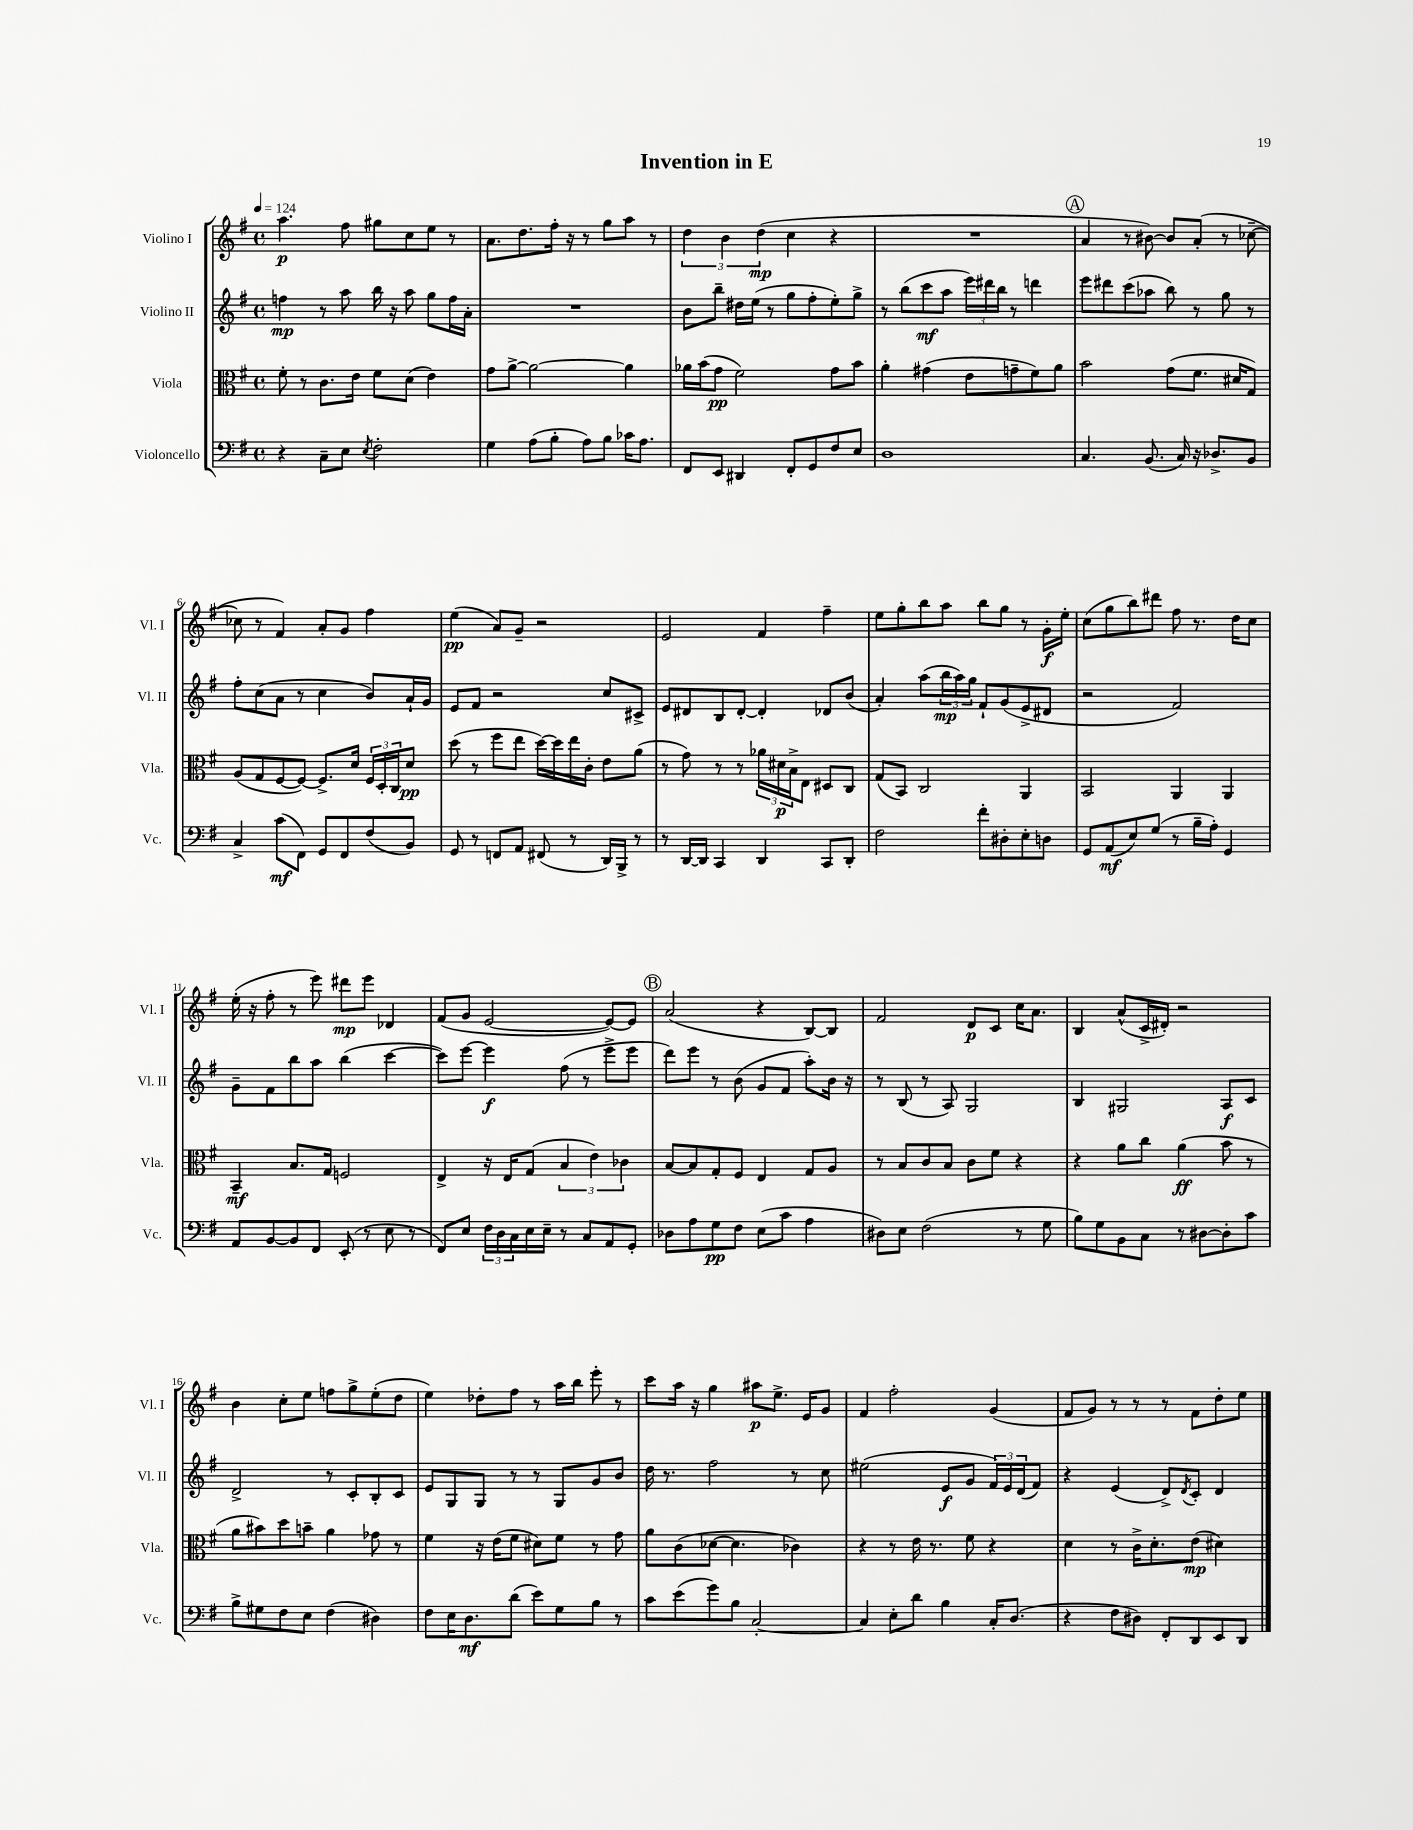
\header { title = "Invention in E" }
<<
\new StaffGroup <<
\new Staff = "s0" \with { instrumentName = "Violino I" shortInstrumentName = "Vl. I" } {
    \clef treble \key g \major \defaultTimeSignature \time 4/4 \tempo 4 = 124
    a''4.\p fis''8 gis''8 c''8 e''8 r8 |
    a'8. d''8. fis''16-. r16 r8 g''8 a''8 r8 |
    \tuplet 3/2 { d''4 b'4 d''4\mp( } c''4 r4 |
    R1 |
    \mark \markup { \circle "A" } a'4 r8 bis'8~) bis'8 a'8-.( r8 ces''8~-- |
    ces''8 r8 fis'4) a'8-. g'8 fis''4 |
    e''4\pp( a'8) g'8-- r2 |
    e'2 fis'4 fis''4-- |
    e''8 g''8-. b''8 a''8 b''8 g''8 r8 g'16-.\f e''16-. |
    c''8( g''8 b''8) dis'''8 fis''8 r8. d''16 c''8 |
    e''16-.( r16 fis''8-. r8 e'''8) dis'''8\mp e'''8 des'4 |
    fis'8( g'8 e'2~ e'8~) e'8 |
    \mark \markup { \circle "B" } a'2( r4 b8~) b8 |
    fis'2 d'8\p c'8 c''16 a'8. |
    b4 a'8-^( c'16-> dis'16-.) r2 |
    b'4 c''8-. e''8 f''8 g''8-> e''8-.( d''8 |
    e''4) des''8-. fis''8 r8 a''16 b''16 e'''8-. r8 |
    c'''8 a''16 r16 g''4 ais''8\p e''8.-> e'16 g'8 |
    fis'4 fis''2-. g'4( |
    fis'8 g'8) r8 r8 r8 fis'8 d''8-. e''8 \bar "|." |
}
\new Staff = "s1" \with { instrumentName = "Violino II" shortInstrumentName = "Vl. II" } {
    \clef treble \key g \major \defaultTimeSignature \time 4/4
    f''4\mp r8 a''8 b''16 r16 a''8 g''8 f''16 a'16-. |
    R1 |
    b'8 b''8-- dis''16 e''16( r8 g''8 fis''8-. e''8-.) g''8-> |
    r8 b''8( c'''8\mf a''8 \tuplet 3/2 { e'''16) dis'''16 b''16 } r8 d'''4 |
    \mark \markup { \circle "A" } e'''8 dis'''8 c'''8( aes''8 b''8) r8 g''8 r8 |
    fis''8-. c''8( a'8 r8 c''4 b'8) a'16-! g'16 |
    e'8 fis'8 r2 c''8 cis'8-> |
    e'8 dis'8 b8 dis'8~-. dis'4-. des'8 b'8( |
    a'4-.) a''8( \tuplet 3/2 { b''16\mp a''16) g''16 } fis'8-! g'8( e'8-> dis'8 |
    r2 fis'2) |
    g'8-- fis'8 b''8 a''8 b''4( c'''4~ |
    c'''8) e'''8~ e'''4\f fis''8( r8 e'''8-> e'''8 |
    \mark \markup { \circle "B" } d'''8) e'''8 r8 b'8( g'8 fis'8 a''8-.) b'16 r16 |
    r8 b8( r8 a8) g2 |
    b4 gis2 a8\f c'8 |
    d'2-> r8 c'8-. b8-. c'8 |
    e'8 g8 g8 r8 r8 g8 g'8 b'8 |
    d''16 r8. fis''2 r8 c''8 |
    eis''2( e'8\f g'8 \tuplet 3/2 { fis'16) e'16 d'16( } fis'8) |
    r4 e'4( d'8->) \acciaccatura { d'8 } c'8-. d'4 \bar "|." |
}
\new Staff = "s2" \with { instrumentName = "Viola" shortInstrumentName = "Vla." } {
    \clef alto \key g \major \defaultTimeSignature \time 4/4
    fis'8-. r8 c'8. e'16 fis'8 d'8( e'4) |
    g'8 a'8~-> a'2~ a'4 |
    aes'16 b'16( g'8\pp fis'2) g'8 b'8 |
    a'4-. gis'4( e'8 g'8-- fis'8) a'8 |
    \mark \markup { \circle "A" } b'2 g'8( fis'8. dis'16 g8) |
    a8( g8 fis8~ fis8~) fis8.-> d'16 \tuplet 3/2 { fis16 d16-. c16 } d'8\pp |
    d''8( r8 fis''8 e''8 d''16~) d''16 e''16 c'16-. e'8 a'8( |
    r8 g'8) r8 r8 \tuplet 3/2 { aes'16 dis'16\p b16-> } e8 dis8 c8 |
    g8( b,8) c2 a,4 |
    b,2 a,4 a,4 |
    b,4--\mf b8. g16 f2 |
    e4-> r16 e16 g8( \tuplet 3/2 { b4 e'4) ces'4 } |
    \mark \markup { \circle "B" } b8~ b8 g8-. fis8 e4 g8 a8 |
    r8 b8 c'8 b8 c'8 fis'8 r4 |
    r4 a'8 c''8 a'4\ff( b'8 r8 |
    a'8 bis'8) d''8 b'8-- a'4 ges'8 r8 |
    fis'4 r16 e'16( fis'8 dis'8) fis'8 r8 g'8 |
    a'8 c'8( des'8~ des'4. ces'4) |
    r4 r8 e'16 r8. fis'8 r4 |
    d'4 r8 c'16-> d'8.-. e'8\mp( dis'4) \bar "|." |
}
\new Staff = "s3" \with { instrumentName = "Violoncello" shortInstrumentName = "Vc." } {
    \clef bass \key g \major \defaultTimeSignature \time 4/4
    r4 c8-- e8 \acciaccatura { e8 } fis2-. |
    g4 a8( b8-. a8) b8 ces'16 a8. |
    fis,8 e,8 dis,4 fis,8-. g,8 fis8 e8 |
    d1 |
    \mark \markup { \circle "A" } c4. b,8.( c16) r16 des8.-> b,8 |
    c4-> c'8\mf( fis,8) g,8 fis,8 fis8( b,8) |
    g,8 r8 f,8 a,8 fis,8( r8 d,16) b,,16-> r8 |
    r8 d,16~ d,16 c,4 d,4 c,8 d,8-. |
    fis2 fis'8-. dis8-. e8-. d8 |
    g,8 a,8\mf( e8) g8( r8 b16-- a16-.) g,4 |
    a,8 b,8~ b,8 fis,8 e,8-.( r8 e8 r8 |
    fis,8) e8 \tuplet 3/2 { fis16 d16 c16 } e16 e16-- r8 c8 a,8 g,8-. |
    \mark \markup { \circle "B" } des8 a8 g8\pp fis8 e8( c'8 a4 |
    dis8) e8 fis2( r8 g8 |
    b8) g8 b,8 c8 r8 dis8~ dis8-. c'8 |
    b8-> gis8 fis8 e8 fis4( dis4) |
    fis8 e16 d8.\mf d'8( e'8) g8 b8 r8 |
    c'8 e'8( g'8) b8 c2~-. |
    c4 e8-. d'8 b4 c16-. d8.( |
    r4 fis8 dis8) fis,8-. d,8 e,8 d,8 \bar "|." |
}
>>
>>
